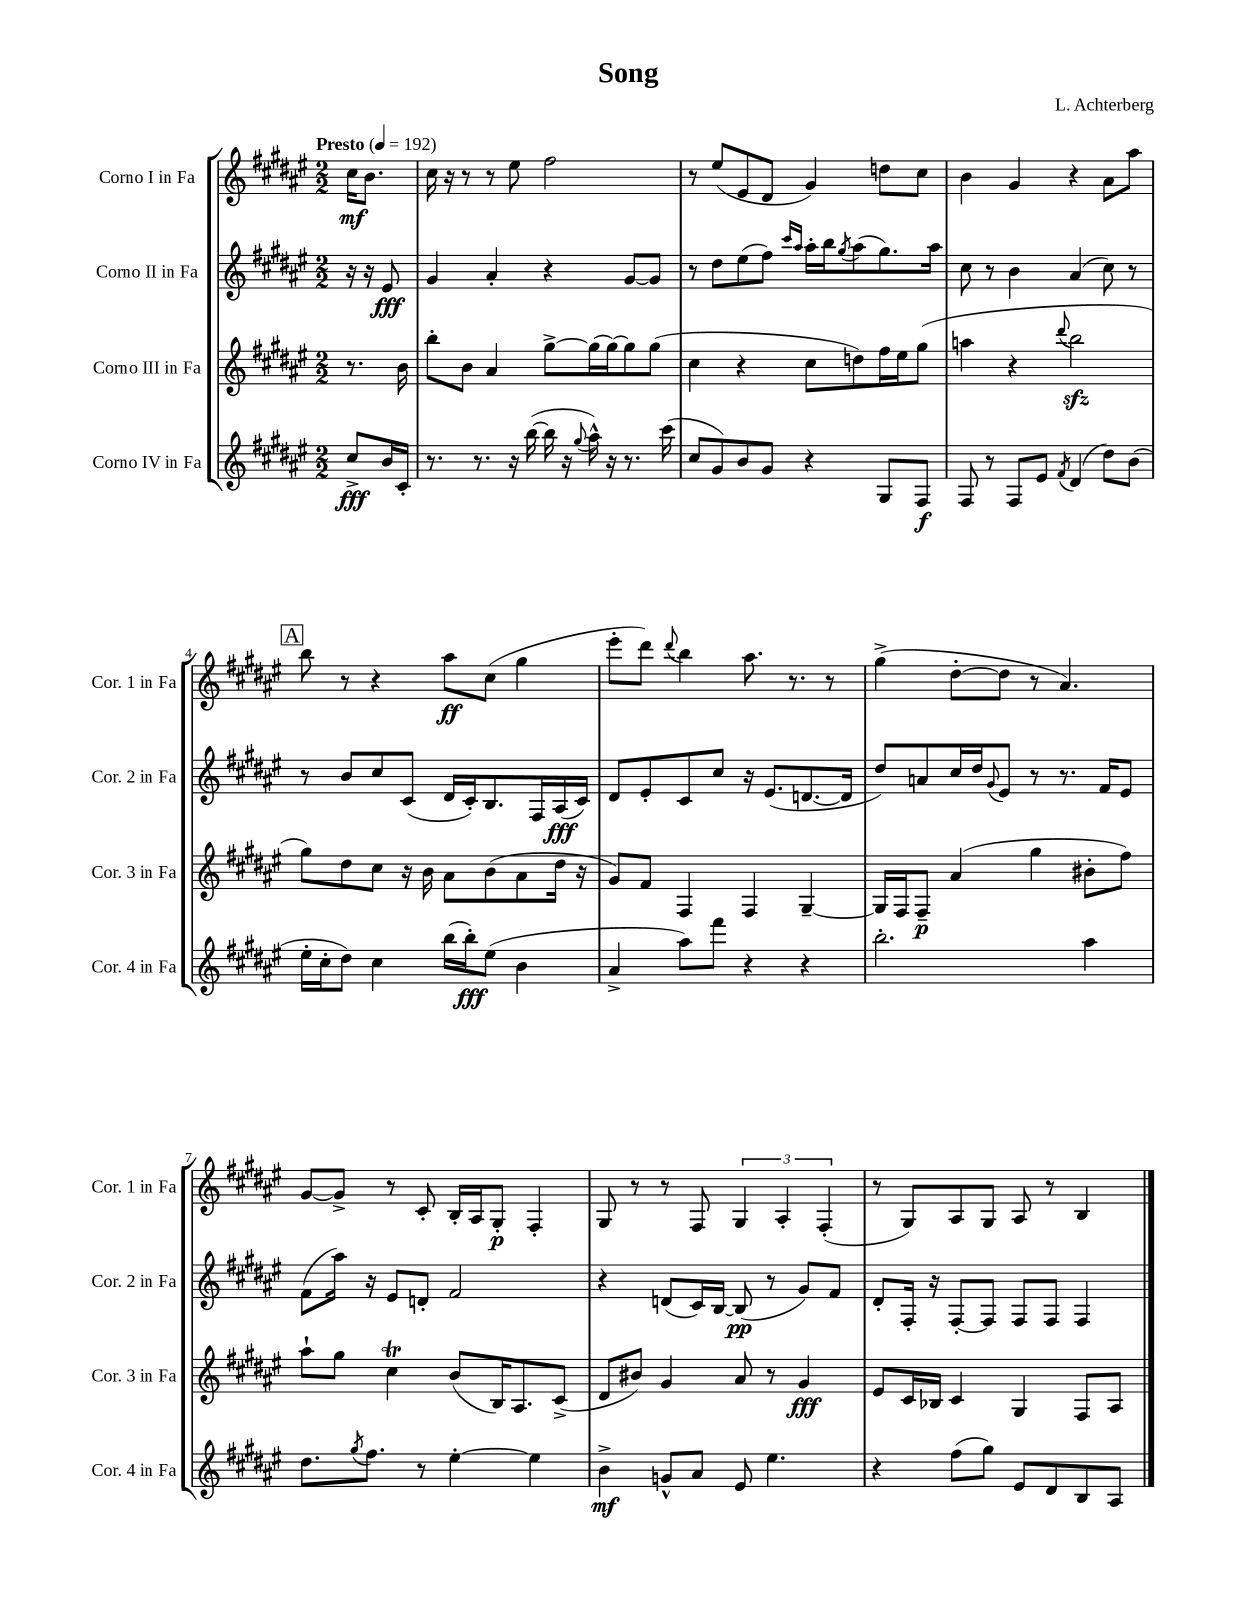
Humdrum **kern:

**kern	**kern	**kern	**kern
*staff4	*staff3	*staff2	*staff1
*clefG2	*clefG2	*clefG2	*clefG2
*k[f#c#g#d#a#e#]	*k[f#c#g#d#a#e#]	*k[f#c#g#d#a#e#]	*k[f#c#g#d#a#e#]
*M2/2	*M2/2	*M2/2	*M2/2
*MM192	*MM192	*MM192	*MM192
8cc#^	8.r	16r	16cc#
.	.	16r	8.b
16b	.	8e#	.
16c#'	16b	.	.
=	=	=	=
8.r	8bb'	4g#	16cc#
.	.	.	16r
.	8b	.	8r
8.r	.	.	.
.	4a#	4a#'	8r
16r	.	.	8ee#
([16bb	.	.	.
16bb]	[8gg#^	4r	2ff#
16r	.	.	.
8qqgg#	.	.	.
16aa#^^)	(16gg#]	.	.
16r	[16gg#)	.	.
8.r	8gg#]	[8g#	.
.	(8gg#	8g#]	.
(16ccc#	.	.	.
=	=	=	=
8cc#	4cc#	8r	8r
8g#)	.	8dd#	(8ee#
8b	4r	(8ee#	8e#
8g#	.	8ff#)	8d#
.	.	16qqccc#	.
.	.	16qqaa#	.
4r	8cc#	16aa#'	4g#)
.	.	16bb	.
.	.	8qgg#	.
.	8dd)	(8aa#	.
8G#	16ff#	8.gg#)	8dd
.	16ee#	.	.
8F#	(8gg#	.	8cc#
.	.	16aa#	.
=	=	=	=
8F#	4aa	8cc#	4b
8r	.	8r	.
8F#	4r	4b	4g#
8e#	.	.	.
8qf#	8qqddd#	.	.
(4d#	2bb	(4a#	4r
8dd#)	.	8cc#)	8a#
(8b	.	8r	8aa#
=	=	=	=
16ee#'	8gg#)	8r	8bb
16cc#'	.	.	.
8dd#)	8dd#	8b	8r
4cc#	8cc#	8cc#	4r
.	16r	(8c#	.
.	16b	.	.
(16bb	8a#	16d#	8aa#
16bb')	.	16c#')	.
(8ee#	(8b	8.B	(8cc#
4b	8a#	.	4gg#
.	.	16F#	.
.	16dd#	(16A#	.
.	16r	16c#)	.
=	=	=	=
4a#^	8g#)	8d#	8eee#'
.	8f#	8e#'	8ddd#)
.	.	.	8qqddd#
8aa#)	4F#	8c#	4bb
8fff#	.	8cc#	.
4r	4F#	16r	8.aa#
.	.	(8.e#	.
.	.	.	8.r
4r	[4G#~	[8.d	.
.	.	.	8r
.	.	16d]	.
=	=	=	=
2.bb'	16G#]	8dd#)	(4gg#^
.	16F#	.	.
.	8F#~	8a	.
.	(4a#	16cc#	[8dd#'
.	.	16dd#	.
.	.	8qqg#	.
.	.	8e#	8dd#]
.	4gg#	8r	8r
.	.	8.r	4.a#)
4aa#	8b#'	.	.
.	.	16f#	.
.	8ff#)	8e#	.
=	=	=	=
8.dd#	8aa#`	(8f#	[8g#
.	8gg#	16aa#)	8g#^]
8qgg#	.	.	.
8.ff#	.	16r	.
.	4cc#	8e#	8r
8r	.	8d'	8c#'
[4ee#'	(8b	2f#	16B'
.	.	.	16A#
.	16B)	.	8G#'
.	8.A#	.	.
4ee#]	.	.	4F#'
.	(8c#^	.	.
=	=	=	=
4b^	8d#	4r	8G#
.	8b#)	.	8r
8g^^	4g#	(8d	8r
8a#	.	16c#)	8F#
.	.	[16B	.
8e#	8a#	(8B]	6G#
4.ee#	8r	8r	.
.	.	.	6A#'
.	4g#	8g#)	.
.	.	.	(6F#'
.	.	8f#	.
=	=	=	=
4r	8e#	8d#'	8r
.	16c#	16F#'	8G#)
.	16B-	16r	.
(8ff#	4c#	[8F#'	8A#
8gg#)	.	8F#]	8G#
8e#	4G#	8F#	8A#
8d#	.	8F#	8r
8B	8F#	4F#	4B
8A#	8A#	.	.
==	==	==	==
*-	*-	*-	*-
